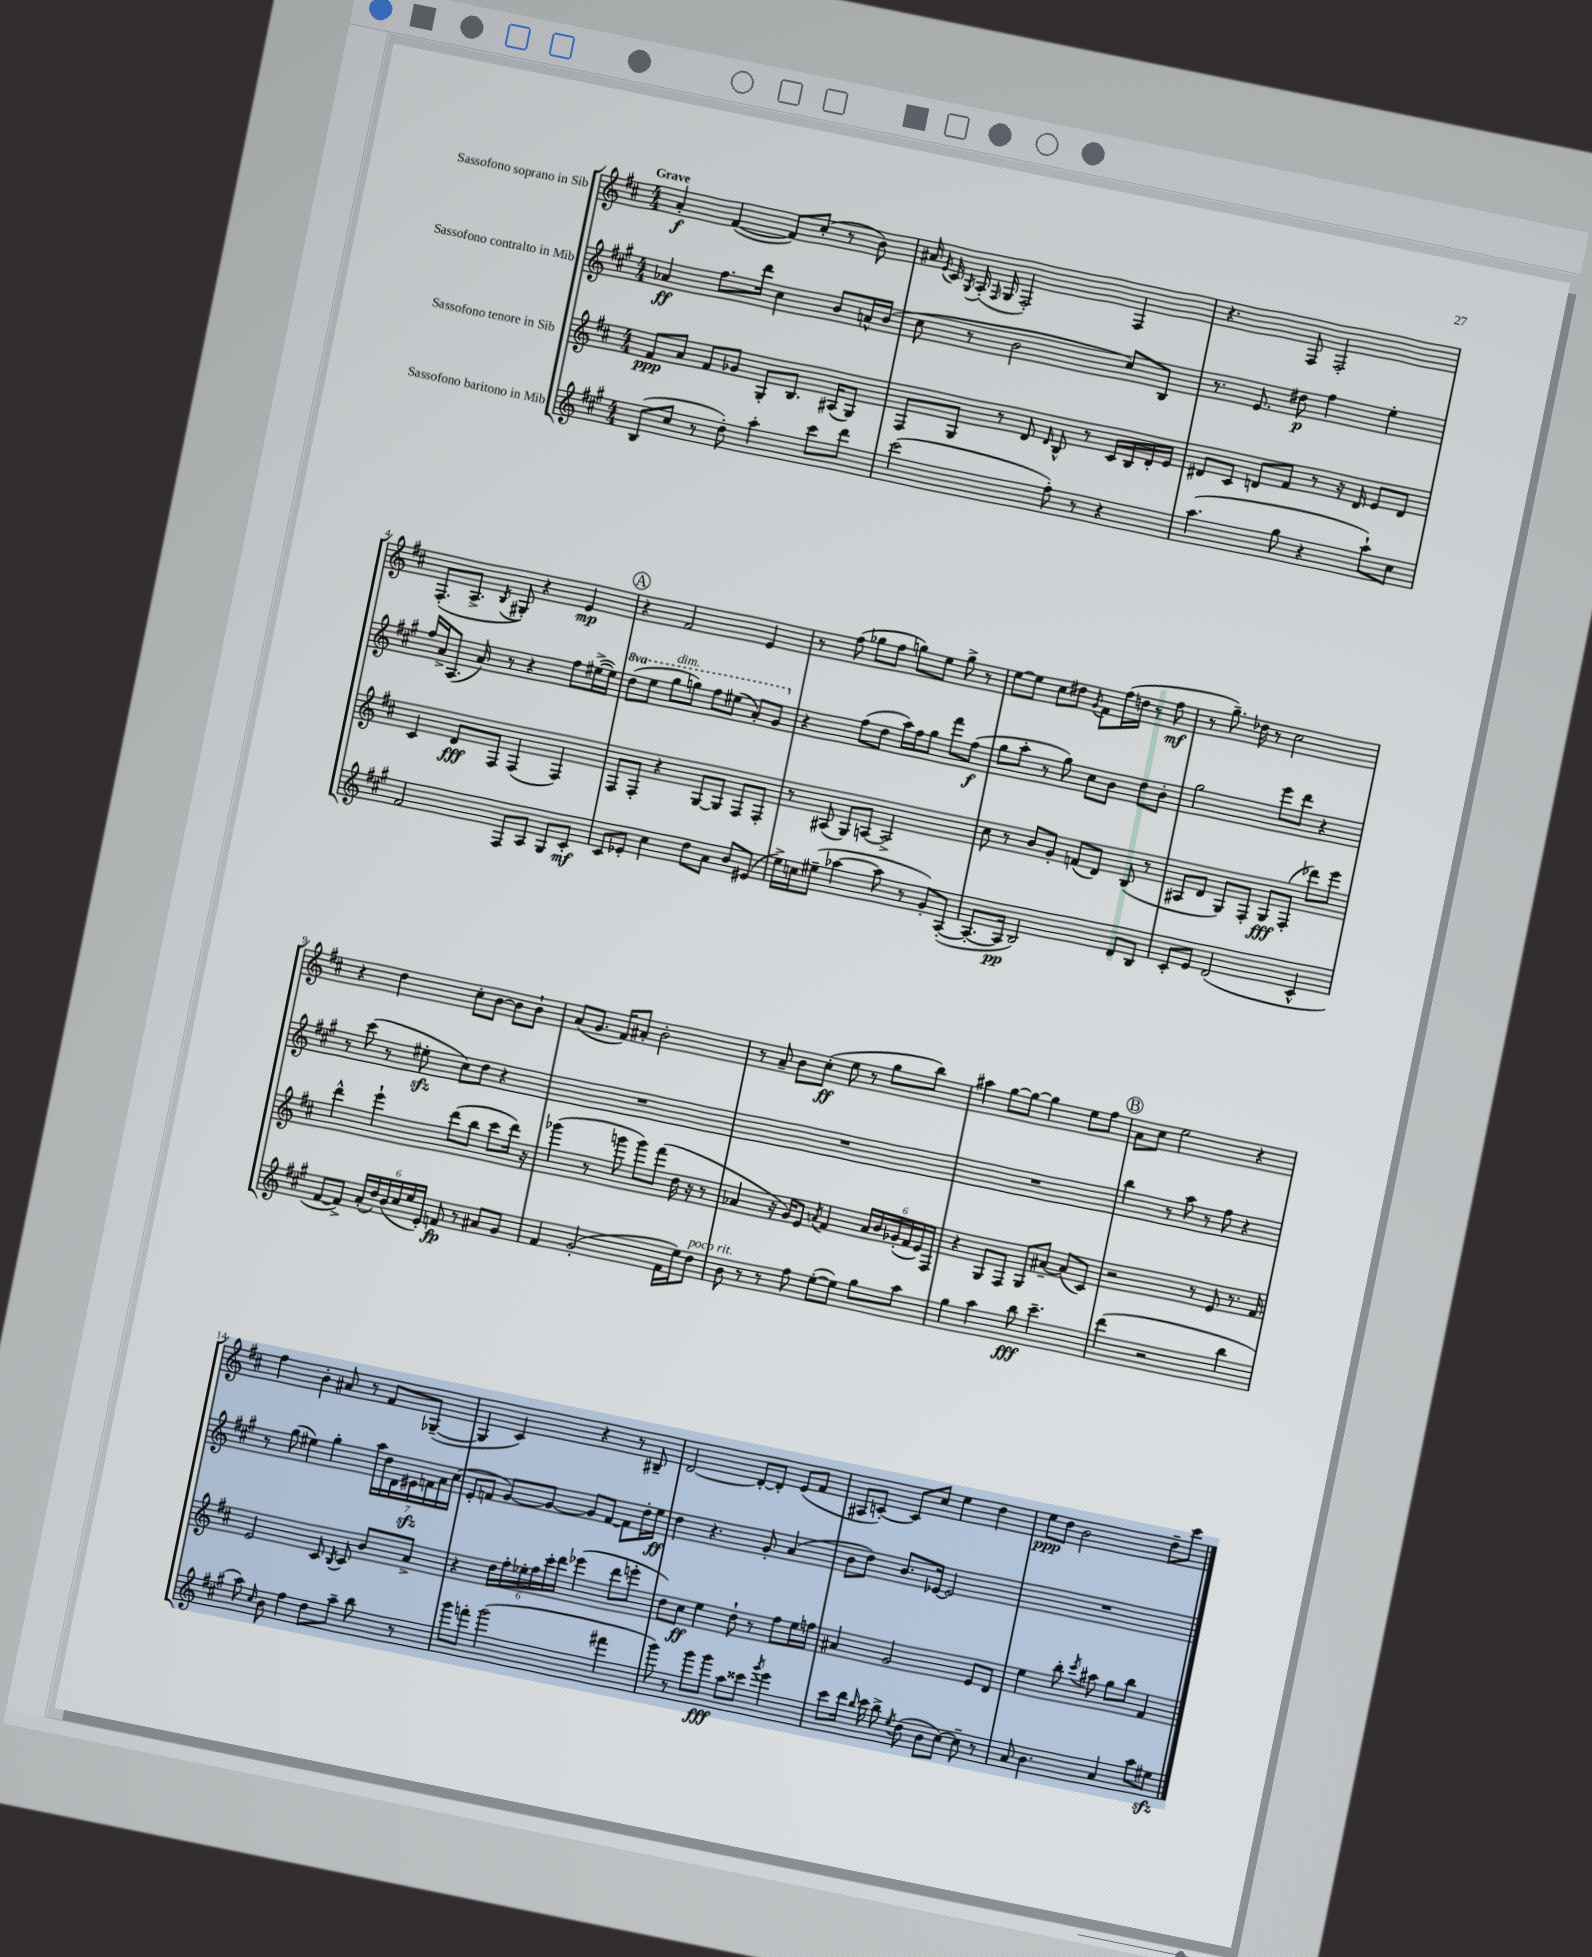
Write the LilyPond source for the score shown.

<<
\new StaffGroup <<
\new Staff = "s0" \with { instrumentName = "Sassofono soprano in Sib" } {
    \clef treble \key d \major \numericTimeSignature \time 4/4 \tempo "Grave"
    \autoBeamOff a'4-.\f fis'4~( fis'8[) cis''8]-.( r8 b'8) |
    ais'16 \acciaccatura { e'8 } cis'16 \acciaccatura { g8 } a16-.( \grace { fis16 } g16 fis2-.) fis4 |
    r4. fis8 fis2-. |
    fis8.[-.( a8.]-> \acciaccatura { b8 } gis8-.) r4 e'4\mp |
    \mark \markup { \circle "A" } r4 fis'2 e'4 |
    r8 fis''8( ges''8[ fis''8] g''8[) e''8] g''8-> r8 |
    e''8[~ e''8] cis''8[ dis''8] \acciaccatura { g'8 } fis'8[ fis''16( d''16] r8 fis''8\mf |
    r8 g''8.--) des''16 r8 cis''2 |
    r4 d''4 cis''8[-. b'8]~ b'8[ b'8]-! |
    a'8[( g'8.] fis'16[) ais'8]-. b'2-. |
    r8 a'8-- b'8[ cis''8]-.\ff( e''8 r8 g''8[ b''8]) |
    ais''4 g''8[~ g''8]~ g''4 e''8[ fis''8] |
    \mark \markup { \circle "B" } a'8[ cis''8] e''2 r4 |
    fis''4 b'4-. ais'8 r8 fis'8[ ges8]~--( |
    ges4 cis'4) r4 r8 bis8-- |
    d'2~ d'8[~-. d'8]-. e'8[( fis'8] |
    ais8[ c'8]~-.) c'8[ cis''8] e''4 d''4 |
    e''8[\ppp d''8] b'2 d''8[-- cis'''8] \bar "|." |
}
\new Staff = "s1" \with { instrumentName = "Sassofono contralto in Mib" } {
    \clef treble \key a \major \numericTimeSignature \time 4/4 \set Staff.ottavationMarkups = #ottavation-simple-ordinals
    \autoBeamOff aes'4\ff fis''8.[ d'''16] cis''4 b'8[ a'16-^ b'16]( |
    cis''8 r8 b'2 cis''8[) b8] |
    r8. e'8. dis''8\p fis''4 e''4-. |
    fis''16[ a'16-> a8.]( a'16) r8 r4 fis''8[ eis''16~->( eis''16]) |
    \mark \markup { \circle "A" } \ottava #1 d'''8[( e'''8] gis'''8[^\markup { \italic "dim." } g'''8]) fis'''8[ eis'''8]( a''8[-.) gis''8] \ottava #0 |
    r4 fis''8[( d''8] a''16[) fis''16 gis''8] fis'''8[ fis''8]\f( |
    gis''8[ a''8]-. r8 gis''8) cis''8[ b'8] d''8[ b'8]-. |
    gis''2 e'''8[ d'''8] r4 |
    r8 cis'''8( r8 eis''8-.\sfz cis''8[) d''8] r4 |
    R1 |
    R1 |
    R1 |
    \mark \markup { \circle "B" } b''4 r8 a''8 r8 fis''8 r4 |
    r8 gis''8( eis''4) gis''4-. \tuplet 7/4 { a''16[ d''16 d'16 eis'16\sfz f'16 a'16 cis''16]( } |
    e'8[-. f'8] gis'8[~) gis'8]~ gis'8[ f'8]~ f'8[ d''16-. e''16]\ff |
    d''4 r4. gis'8-. a'4( |
    b'8[ d''8]) b'8.[ ees'16]~ ees'2 |
    R1 \bar "|." |
}
\new Staff = "s2" \with { instrumentName = "Sassofono tenore in Sib" } {
    \clef treble \key d \major \numericTimeSignature \time 4/4
    \autoBeamOff fis'8[\ppp a'8] fis'8[ ges'8] g8[-. b8.] ais16[( g8]) |
    fis8[ g8] r8 d'8 \grace { d'16 } b8-^ r8 cis'16[ b16 d'16-. e'16] |
    dis'8[ cis'8] d'8[ fis'8] r8 r16 d'16 e'8[ d'8] |
    cis'4 d'8[\fff fis8] fis4( fis4) |
    \mark \markup { \circle "A" } fis8[ fis8]-. r4 g8[~ g8] fis8[ fis8]-. |
    r8 ais8( g8[) a8]~ a2-> |
    cis''8 r8 b'8[ g'8]-. f'8[( d'8]) b8( r8 |
    ais8[ d'8] g8[) fis8]-. g8[\fff fis8]-.( des'''8[) e'''8] |
    d'''4-^ e'''4-! d'''8[( b''8] cis'''8[ d'''16]) r16 |
    ges'''4( r8 g'''8 g'''8[) fis'''8]( d''16 r16 r8 |
    aes'4 r16 g'16[) e'8] \acciaccatura { a'8 } fis'4 \tuplet 6/4 { a'16[ b'16 ges'16-.( fis'16 e'16) fis16] } |
    r4 g8[ fis8] g8[ ais'8]~-- ais'8[( cis'8]) |
    \mark \markup { \circle "B" } r2 r8 e'8 r8. fis'16 |
    e'2 cis'8 \acciaccatura { b8 } cis'8 b'8[ a'8]-> |
    r4 \tuplet 6/4 { d''16[ fis''16-. ees''16-. fis''16 cis'''16-. d'''16] } ees'''4( d'''8[ e'''8]-. |
    d''8[) cis''8]\ff e''4 d''8-! r8 fis''8[ e''16 f''16] |
    ais'4 g'2 e'8[ d'8] |
    e''4 b''8-. \acciaccatura { cis'''8 } ais''8 g''8[ b''8] fis'4 \bar "|." |
}
\new Staff = "s3" \with { instrumentName = "Sassofono baritono in Mib" } {
    \clef treble \key a \major \numericTimeSignature \time 4/4
    \autoBeamOff b8[( cis''8] r8 d''8-.) a''4-. cis'''8[ d'''8] |
    cis'''2( fis''8-.) r8 r4 |
    a''4.( gis''8 r4 a''8[-!) cis''8] |
    fis'2 fis8[ a8] gis8[ cis'8]-.\mf |
    \mark \markup { \circle "A" } cis'8[ ees'8]-. cis''4 d''8[ a'8] b'8[ eis'8]( |
    e''16[->) c''16 eis''8]--( aes''4~ aes''8 r8 gis'8[-.) a8]~-.( |
    a8.[~-. a16]\pp b2) d'8[ b8] |
    cis'8[-. e'8] d'2( cis'4-^ |
    fis'8[~ fis'8]->) \tuplet 6/4 { a'16[-.( d''16) b'16( cis''16 e''16 e'16]-.) } f'8\fp r8 ais'8[ gis'8] |
    fis'4 gis'2-.( fis'16[ e''16) d''8]^\markup { \italic "poco rit." } |
    b'8 r8 r8 fis''8 e''8[~-.( e''8]) gis''8[ a''8] |
    gis''4 a''4 b''8\fff cis'''4.-- |
    \mark \markup { \circle "B" } d'''4( r2 b''4 |
    a''8) \grace { cis''16 } b'8 fis''4 d''8[ a''8]-- b''8 r8 |
    gis'''8[ f'''8]-. gis'''2( fis'''4 |
    gis'''8) r8 gis'''8[ gis'''8]\fff a''8[ cisis'''8] \acciaccatura { gis'''8 } e'''4 |
    cis'''8[ d'''16] \grace { b''16 } cis'''16 b''8-> \acciaccatura { e''8 } d''8( b'8[ cis''8]~) cis''8-- r8 |
    a'8 b'4. a'4 a''8[ eis''8]\sfz \bar "|." |
}
>>
>>
